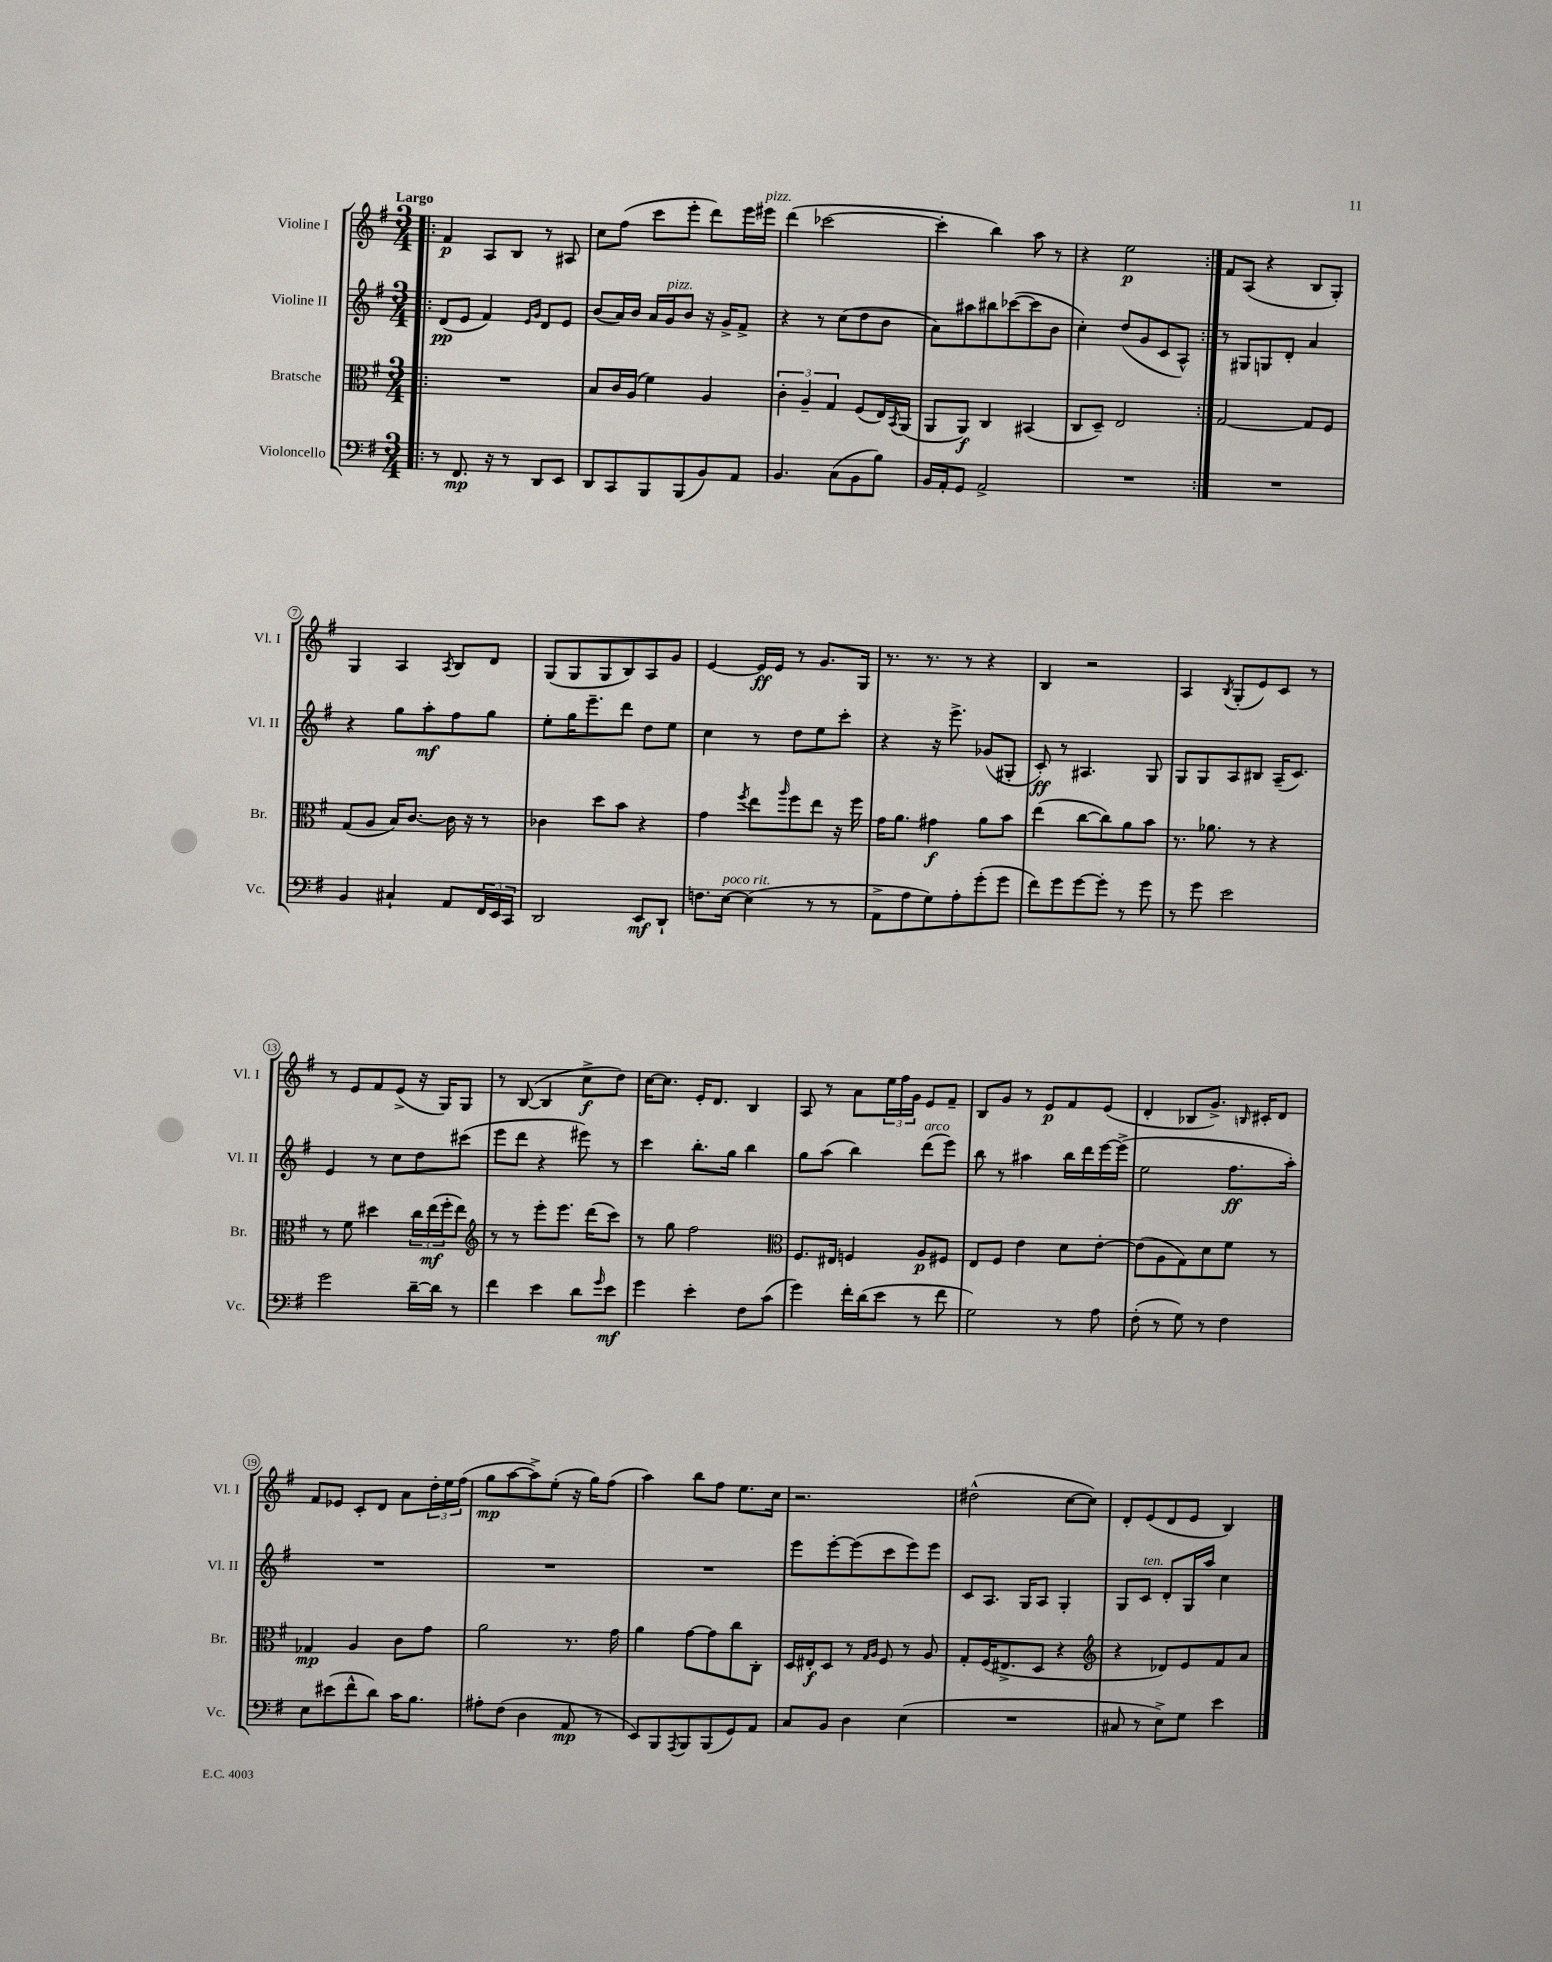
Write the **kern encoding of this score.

**kern	**kern	**kern	**kern
*staff4	*staff3	*staff2	*staff1
*clefF4	*clefC3	*clefG2	*clefG2
*k[f#]	*k[f#]	*k[f#]	*k[f#]
*M3/4	*M3/4	*M3/4	*M3/4
=!|:	=!|:	=!|:	=!|:
8r	2.r	(8d	4f#
8.FF#	.	8e	.
.	.	4f#)	8A
16r	.	.	.
8r	.	.	8B
.	.	16qqe	.
.	.	16qqg	.
8DD	.	8d	8r
8EE	.	8e	8A#
=	=	=	=
8DD	8B	(8b	8cc
8CC	16c	16a)	(8ff#
.	(16A	16b	.
8BBB	4f#)	16a	8ccc
.	.	16g	.
(8BBB	.	8b	8eee'
8BB)	4A	16r	8ddd)
.	.	16g^	.
8AA	.	8f#^	16eee
.	.	.	16eee#
=	=	=	=
4.BB	6c'	4r	(4ddd
.	6A~	.	.
.	.	8r	[2ccc-
.	6G	.	.
(8C	.	(8cc	.
8BB	(8F#	8dd	.
8B)	16E)	8b	.
.	8qBB	.	.
.	(16AA	.	.
=	=	=	=
16BB	8AA	8a)	4ccc-']
16AA'	.	.	.
8GG	8AA)	8aa#	.
2AA^	4C	8bb#	4bb)
.	.	([8ccc-	.
.	(4BB#	8ccc-]	8aa
.	.	8b	8r
=	=	=	=
2.r	8C	4cc')	4r
.	8D~)	.	.
.	2E	(8dd	2ee
.	.	8g	.
.	.	8c	.
.	.	8A^^)	.
=:|!	=:|!	=:|!	=:|!
2.r	[2G	8r	8f#
.	.	8G#	(8A
.	.	8G	4r
.	.	8d'	.
.	8G]	4a	8B
.	8F#	.	8G')
=	=	=	=
4BB	(8G	4r	4G
.	8A	.	.
4C#`	16B)	8gg	4A
.	[8.c	.	.
.	.	8aa'	.
.	.	.	8qA
8AA	16c]	8ff#	8B
.	16r	.	.
24FF#	8r	8gg	8d
24EE	.	.	.
24CC	.	.	.
=	=	=	=
2DD	4c-	8ee'	(8G
.	.	16gg	8G
.	.	8.eee~	.
.	8dd	.	8G
.	8b	8ddd	8B)
8EE	4r	8dd	8A
8DD`	.	8ee	8g
=	=	=	=
8.F	4g	4cc	[4e
[16E	.	.	.
.	8qff#	.	.
(4E]	8ee	8r	16e]
.	.	.	16e
.	16qqaa	.	.
.	8ff#	8dd	8r
8r	8ee	8ee	8.g
8r	16r	8ccc'	.
.	16ff#	.	16G
=	=	=	=
8AA^	16g	4r	8.r
.	8.a	.	.
8A	.	.	.
.	.	.	8.r
8G)	4g#	16r	.
.	.	8.eee^	.
8A'	.	.	8r
(8g'	8a	(8g-	4r
8g	8b	8G#'	.
=	=	=	=
8f#)	(4ee	8c')	4B
8g	.	8r	.
[8g	[8cc	4.A#	2r
8g']	8cc])	.	.
8r	8a	.	.
8g	8b	8G	.
=	=	=	=
8r	8.r	8G	4A
8g	.	8G	.
.	8.a-	.	.
.	.	.	8qB
2e	.	8A	(8G'
.	8r	8B#	8e)
.	4r	(16A~	8c
.	.	8.c)	.
.	.	.	8r
=	=	=	=
2g	8r	4e	8r
.	8f#	.	8e
.	4dd#	8r	8f#
.	.	8cc	(8e^
[16d~	24cc	8dd	16r
.	(24ee	.	.
16d]	.	.	16G)
.	24ff#'	.	.
8r	8ee)	(8ccc#	8G
=	=	=	=
*	*clefG2	*	*
4f#	8r	8eee	8r
.	8r	8ddd	([8B
4e	8eee'	4r	4B]
.	8.eee	.	.
8d	.	8eee#)	8cc^
.	(16ddd	.	.
16qqg	.	.	.
8e	8ccc)	8r	8dd)
=	=	=	=
4g	8r	4ccc	[16cc
.	.	.	8.cc]
.	8gg	.	.
4e'	2ff#	8.bb'	16e'
.	.	.	8.d
.	.	16gg	.
8F#	.	4bb	4B
(8c	.	.	.
=	=	=	=
*	*clefC3	*	*
4g)	8.F#	8gg	8A
.	.	(8aa	8r
.	16E#	.	.
16f#'	4F	4bb)	8a
(16d	.	.	.
8e	.	.	24ee
.	.	.	24ff#
.	.	.	24g
8r	8A	(8ddd	8e
8f#	8F#	8eee)	8f#~
=	=	=	=
2G)	8E	8bb	8B
.	8F#	8r	8g
.	4e	4aa#	8r
.	.	.	8e
8r	8d	16bb	8f#
.	.	16ddd	.
8A	[8e'	[16eee	(8e
.	.	(16eee^]	.
=	=	=	=
(8F#'	(8e]	2ee	4d'
8r	8A	.	.
8G)	8G)	.	8B-
8r	8d	.	8.g^)
4F#	8f#	8.ff#	.
.	.	.	16qqB
.	.	.	16c#'
.	8r	.	8d
.	.	16aa')	.
=	=	=	=
8E	4G-	2.r	8f#
(8e#	.	.	8e-
8f#^^	4A	.	8c'
8d)	.	.	8d
16c	8c	.	8a
8.B	.	.	.
.	8g	.	24dd'
.	.	.	24ee
.	.	.	(24ff#
=	=	=	=
8A#'	2a	2.r	8gg
(8F#	.	.	[8aa
4D	.	.	8aa^])
.	.	.	(8ee'
8AA	8.r	.	16r
.	.	.	16gg)
8r	.	.	(8ff#
.	16g	.	.
=	=	=	=
8EE)	4a	2.r	4aa)
8BBB	.	.	.
8qAAA	.	.	.
8BBB	[8g	.	8bb
(8BBB	8g]	.	8ff#
8GG)	8cc	.	8.ee
8AA	8C'	.	.
.	.	.	16cc
=	=	=	=
8C	16D	8eee	2.r
.	16E#'	.	.
8BB	8D	[8eee'	.
4D	8r	(8eee]	.
.	16qqG	.	.
.	16qqA	.	.
.	8F#	8ccc	.
(4E	8r	8eee)	.
.	8A	8eee	.
=	=	=	=
2.r	8G'	8c	(2dd#^^
.	(16F#	8.A	.
.	8.E#^	.	.
.	.	16G	.
.	8D	8A	.
.	4r	4G'	[8cc
.	.	.	8cc])
=	=	=	=
*	*clefG2	*	*
8C#	4r	8G	8d'
8r	.	8c	(8e
8E^)	8d-)	8d'	8d
8G	8e	16G	8e
.	.	16aa	.
4e	8f#	4cc	4B)
.	8a	.	.
==	==	==	==
*-	*-	*-	*-
